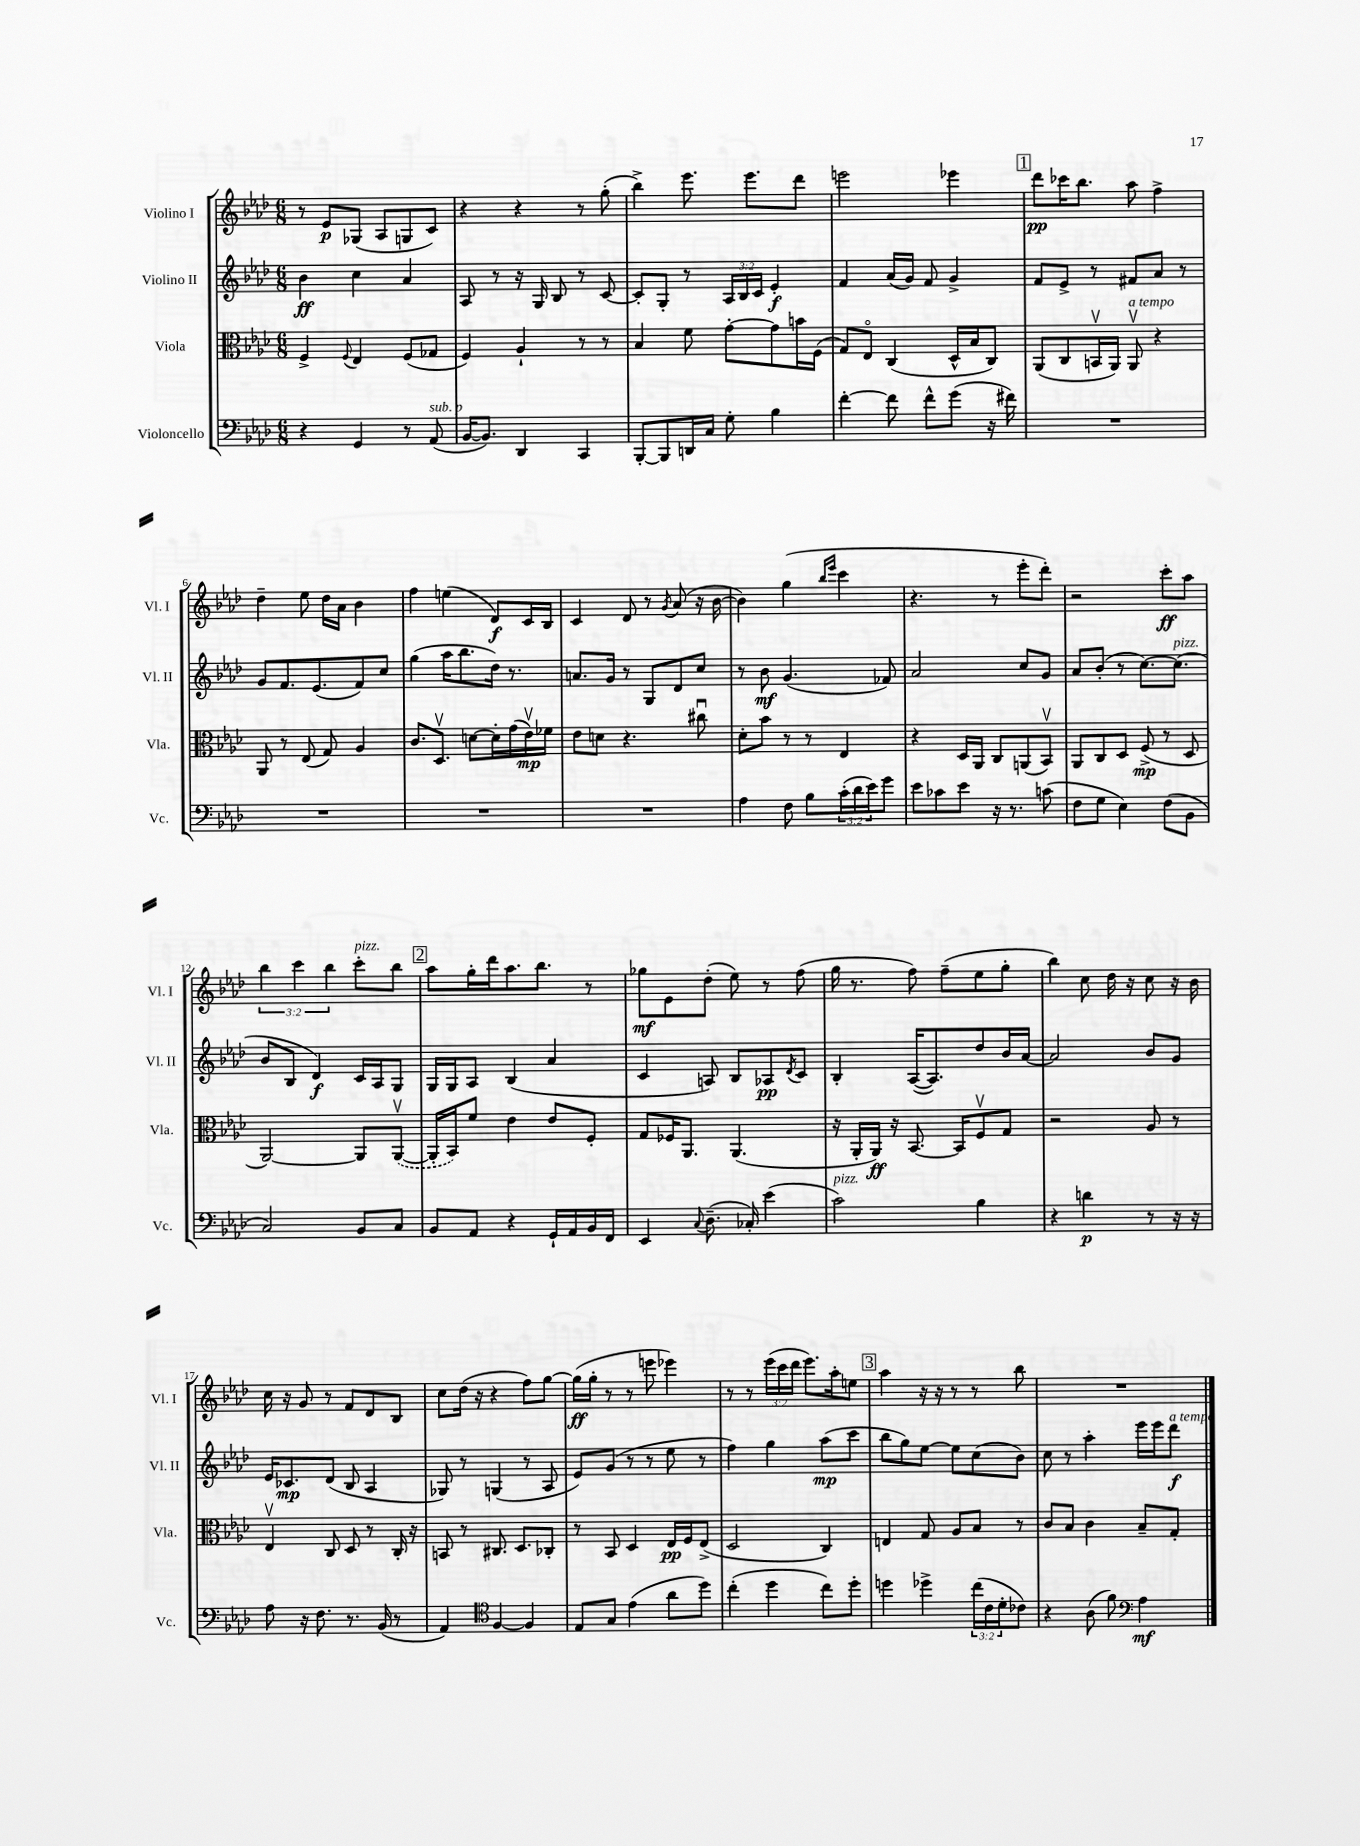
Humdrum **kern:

**kern	**kern	**kern	**kern
*staff4	*staff3	*staff2	*staff1
*clefF4	*clefC3	*clefG2	*clefG2
*k[b-e-a-d-]	*k[b-e-a-d-]	*k[b-e-a-d-]	*k[b-e-a-d-]
*M6/8	*M6/8	*M6/8	*M6/8
4r	4F^/	4b-\	8r
.	.	.	8e-/L
.	8qqF/	.	.
4GG/	4E-/	4cc\	(8G-/J
.	.	.	8A-/L
8r	(8F/L	4a-/	8G/
(8AA-/	8G-/J	.	8c/J)
=	=	=	=
[16BB-/LK	4F/)	8A-/	4r
8.BB-/]J)	.	.	.
.	.	8r	.
4DD-/	4A-`/	16r	4r
.	.	16G/	.
.	.	8B-/	.
4CC/	8r	8r	8r
.	8r	[8c/	(8gg'\
=	=	=	=
[8BBB-'/L	4B-/	8c'/]L	4bb-^\)
8BBB-/]	.	8G'/J	.
16DD/L	8f\	8r	8.eee-\
16C/JJ	.	.	.
8G'\	[8g'\L	24A-/LL	.
.	.	24B-/	.
.	.	.	8.eee-\L
.	.	24c/JJ	.
4B-\	8g\]	4e-'/	.
.	16b\L	.	8ddd-\J
.	(16F\JJ	.	.
=	=	=	=
[4f'\	8G/L)	4f/	2eee\
.	8E-o/J	.	.
8f\]	(4C/	(16a-/LL	.
.	.	16g/JJ)	.
8f^^\L	.	8f/	.
(8g\J	16D-^^/LL	4g^/	4eee-\
.	16B-/J	.	.
16r	8C/J)	.	.
16f#\)	.	.	.
=	=	=	=
2.r	(8AA-/L	8f/L	8ddd-\L
.	8C/	8e-^/J	16ccc-\K
.	.	.	8.bb-\J
.	16BBv/L	8r	.
.	16AA-/JJ)	.	.
.	8AA-v/	8f#/L	8aa-\
.	4r	8a-/J	4ff^\
.	.	8r	.
=	=	=	=
2.r	8AA-/	8g/L	4dd-~\
.	8r	8.f/	.
.	(8E-/	.	8ee-\
.	.	(8.e-/	.
.	8G/)	.	16dd-\LL
.	.	.	16a-\JJ
.	4A-/	8f/)	4b-\
.	.	8cc/J	.
=	=	=	=
2.r	8.c/L	(4gg\	4ff\
.	8.D-v/J	.	.
.	.	16aa-\LK	(4ee\
.	.	8.bb-\	.
.	[8d\L	.	.
.	16d'\]L	16dd-\Jk)	8d-/L)
.	(16g\	8.r	.
.	16e-v\)	.	16c/L
.	16f-\JJ	.	16B-/JJ
=	=	=	=
2.r	8e-\L	8.a/L	4c/
.	8d\J	.	.
.	.	16g/Jk	.
.	4.r	8r	8d-/
.	.	8G/L	8r
.	.	.	8qg/
.	.	8d-/	(8a-/
.	8cc#u\	8cc/J	16r
.	.	.	[16b-\
=	=	=	=
4A-\	8d-'\L	8r	4b-\])
.	8b-\J	8b-\	.
8F\	8r	(4.g/	(4gg\
8B-\L	8r	.	.
.	.	.	16qqbb-/LL
.	.	.	16qqeee-/JJ
(24c'\L	4E-/	.	4ccc\
24d-\	.	.	.
24e-\J)	.	.	.
8g\J	.	8f-/)	.
=	=	=	=
8e-\L	4r	2a-/	4.r
8c-\	.	.	.
8e-\J	16D-/LL	.	.
.	16AA-/JJ	.	.
16r	8C/L	.	8r
8.r	.	.	.
.	(8AA/	8cc/L	8eee-'\L
(8c\	8BB-v/J)	8g/J	8ddd-'\J)
=	=	=	=
8F\L	8AA-/L	8a-/L	2r
8G\J	8C/	(8b-'/J	.
4E-\)	8D-/J	8r	.
.	(8F^/	[8.cc\L)	.
(8F\L	8r	.	8ccc'\L
.	.	(8.cc\]J	.
8BB-\J	8D-/	.	8aa-\J
=	=	=	=
2C/)	[2AA-/)	8b-/L	6bb-\
.	.	8B-/J	.
.	.	.	6ccc\
.	.	4d-/)	.
.	.	.	6bb-\
8BB-/L	8AA-/]L	16c/LL	8ccc'\L
.	.	16A-/J	.
8C/J	([8AA-v/J	8G/J	8bb-\J
=	=	=	=
8BB-/L	16AA-'/]LL	16G/LL	8aa-\L
.	16BB-/J)	16G/J	.
8AA-/J	8f/J	8A-/J	16gg'\L
.	.	.	16ddd-\J
4r	4e-\	(4B-/	8.aa-\
.	.	.	8.bb-\J
16GG`/LL	8e-/L	4a-/	.
16AA-/	.	.	.
16BB-/	8F'/J	.	8r
16FF/JJ	.	.	.
=	=	=	=
4EE-/	8G/L	4c/	8gg-\L
.	16F-/K	.	8e-\
.	8.AA-/J	.	.
8qqC/	.	.	.
(8.D-~\	.	8A/)	(8dd-'\J
.	(4.AA-/	8B-/L	8ee-\)
16C-'/)	.	.	.
(4e-\	.	8A-/	8r
.	.	8qd-/	.
.	.	8c/J	(8ff\
=	=	=	=
2c\)	16r	4B-'/	16gg\
.	16AA-'/LL	.	8.r
.	16AA-/JJ)	.	.
.	16r	.	.
.	[8.BB-/	([16A-/LK	8ff\)
.	.	8.A-/])	.
.	.	.	(8ff~\L
.	16BB-/]LK	.	.
4B-\	8Fv/	8dd-/	8ee-\
.	8G/J	16b-/L	8gg'\J
.	.	[16a-/JJ	.
=	=	=	=
4r	2r	2a-/]	4bb-\)
4d\	.	.	8cc\
.	.	.	16dd-\
.	.	.	16r
8r	8A-/	8b-/L	8cc\
16r	8r	8g/J	16r
16r	.	.	16b-\
=	=	=	=
8A-\	4E-v/	16e-/LK	16cc\
.	.	8.c-/	16r
16r	.	.	8g/
8.F\	.	.	.
.	8C/	(8d-/J	8r
8.r	8D-/	8B-/	8f/L
.	8r	4A-/	8d-/
(16BB-/	.	.	.
8r	16C'/	.	8B-/J
.	16r	.	.
=	=	=	=
4AA-/)	8BB/	8G-/)	8cc\L
.	8r	8r	(16dd-\Jk
.	.	.	16r
*clefC4	*	*	*
[4F/	8.C#/	(4G/	4r
.	8.D-/L	.	.
4F/]	.	8r	8ff\L)
.	8C-'/J	8A-/	[8gg\J
=	=	=	=
8E-/L	8r	8e-/L)	(16gg\]LL
.	.	.	16gg'\JJ
8G/J	8BB-/	(8g/J	8r
(4e-\	4D-/	8r	8r
.	.	8r	8eee\
8a-\L	16E-/LL	8ee-\	4eee-\)
.	16F/J	.	.
8dd-\J)	(8E-^/J	8r	.
=	=	=	=
(4cc'\	2D-/	4ff\)	8r
.	.	.	8r
4dd-\	.	4gg\	(24eee-\LL
.	.	.	24ccc\
.	.	.	24ddd-\JJ
.	.	.	8.eee-\L)
8cc\L)	4C/)	(8aa-\L	.
.	.	.	16aa-'\k
8dd-'\J	.	8ccc\J	8ee\J
=	=	=	=
4dd\	4E/	8bb-\L	4aa-\
.	.	8gg\)	.
4dd-^\	8G/	[8ee-\J	16r
.	.	.	16r
.	8A-/L	8ee-\]L	8r
(24cc\LL	8B-/J	(8cc\	8r
24c\	.	.	.
24d-'\J	.	.	.
8c-\J)	8r	8b-\J)	8bb-\
=	=	=	=
4r	8c/L	8cc\	2.r
.	8B-/J	8r	.
(8A-\	4c\	4aa-'\	.
8f\)	.	.	.
*clefF4	*	*	*
4A-\	8B-~/L	16eee-\LL	.
.	.	16eee-\J	.
.	8G'/J	8ddd-\J	.
==	==	==	==
*-	*-	*-	*-
